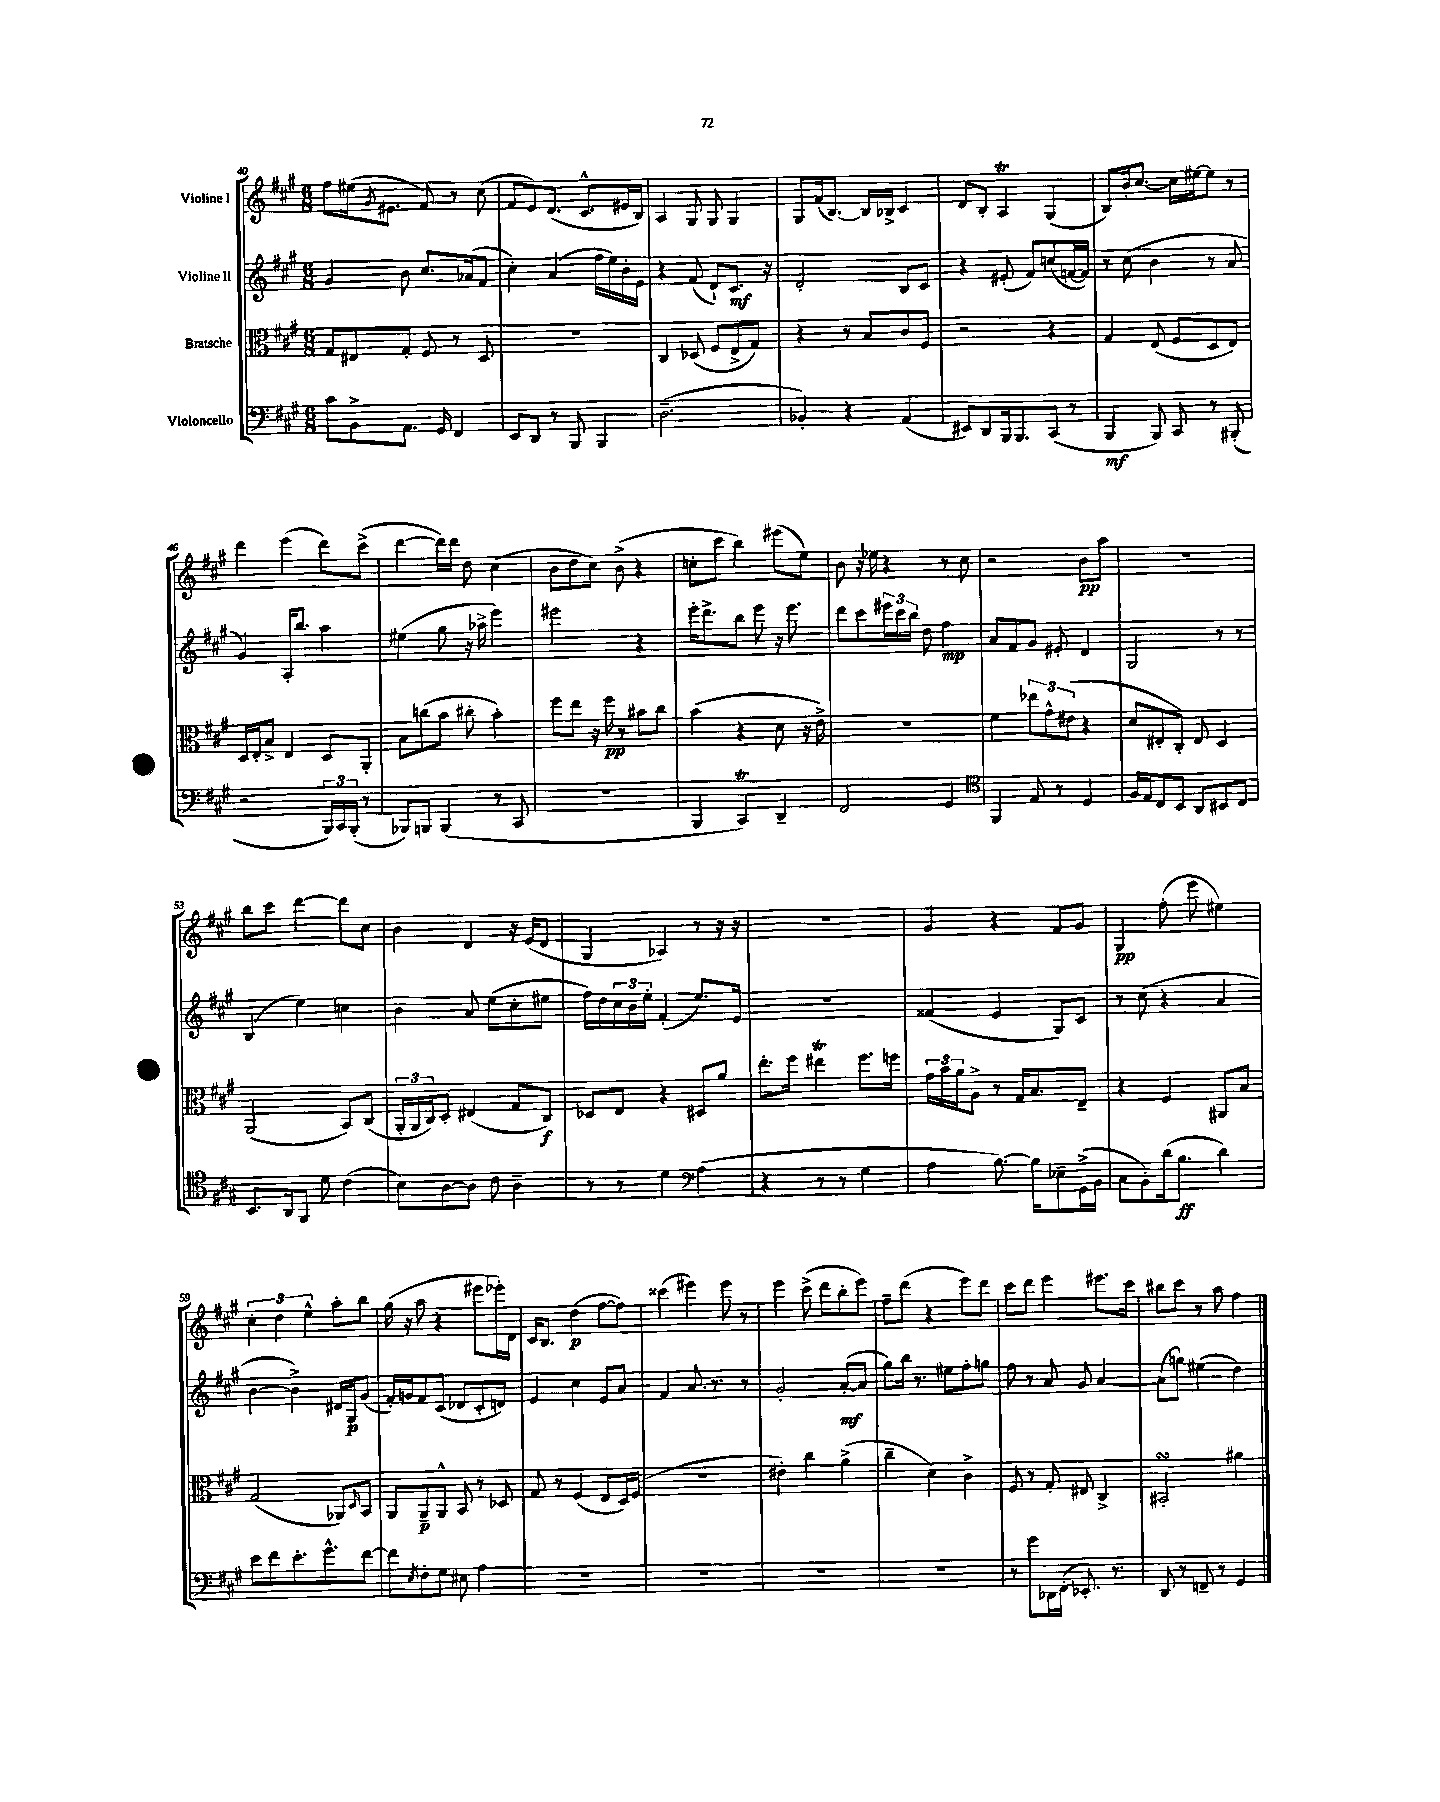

**kern	**dynam	**kern	**dynam	**kern	**dynam	**kern	**dynam
*part4	*part4	*part3	*part3	*part2	*part2	*part1	*part1
*staff4	*staff4	*staff3	*staff3	*staff2	*staff2	*staff1	*staff1
*I"Violoncello	*	*I"Bratsche	*	*I"Violine II	*	*I"Violine I	*
*clefF4	*	*clefC3	*	*clefG2	*	*clefG2	*
*k[f#c#g#]	*	*k[f#c#g#]	*	*k[f#c#g#]	*	*k[f#c#g#]	*
*M6/8	*	*M6/8	*	*M6/8	*	*M6/8	*
=40	=40	=40	=40	=40	=40	=40	=40
8c#\L	.	8G#/L	.	4g#/	.	8ff#\L	.
8BB^\	.	8E#X/	.	.	.	(16ee#X\k	.
.	.	.	.	.	.	8qg#/	.
.	.	.	.	.	.	8.e#X\J	.
8.AA\J	.	8G#'/J	.	8b\	.	.	.
.	.	8F#/	.	8.cc#/L	.	8f#/)	.
16GG#/	.	.	.	.	.	.	.
4FF#/	.	8r	.	.	.	8r	.
.	.	.	.	(16a-X/k	.	.	.
.	.	8D/	.	8f#/J	.	(8cc#\	.
=41	=41	=41	=41	=41	=41	=41	=41
8EE/L	.	2.r	.	4cc#'\)	.	8f#/L	.
8DD/J	.	.	.	.	.	8e/)	.
8r	.	.	.	(4a/	.	(8.d/J	.
8BBB/	.	.	.	.	.	.	.
.	.	.	.	.	.	8.c#^^/L	.
4BBB/	.	.	.	16ff#\LL	.	.	.
.	.	.	.	16ee\)	.	.	.
.	.	.	.	16b'\	.	16e#X/L	.
.	.	.	.	16e\JJ	.	16B/JJ)	.
=42	=42	=42	=42	=42	=42	=42	=42
(2.D~\	.	4C#/	.	4r	.	4A/	.
.	.	(8D-X/	.	(8f#/	.	8G#/	.
.	.	8F#/L	.	8d`/L)	.	8G#/	.
.	.	8E^/	.	8.c#/J	mf	4G#/	.
.	.	8G#/J)	.	.	.	.	.
.	.	.	.	16r	.	.	.
=43	=43	=43	=43	=43	=43	=43	=43
4BB-X'/)	.	4r	.	2d'/	.	8G#/L	.
.	.	.	.	.	.	(16f#/k	.
.	.	.	.	.	.	[8.B/J)	.
4r	.	8r	.	.	.	.	.
.	.	8B/L	.	.	.	16B/LL]	.
.	.	.	.	.	.	16B-X^/JJ	.
(4AA/	.	8c#/	.	8B/L	.	4c#/	.
.	.	8F#/J	.	8c#/J	.	.	.
=44	=44	=44	=44	=44	=44	=44	=44
8EE#X/L)	.	2r	.	4r	.	8d/L	.
8DD/	.	.	.	.	.	8B'/J	.
16BBB/k	.	.	.	(8e#X'/	.	4AT/	.
8.BBB/	.	.	.	.	.	.	.
.	.	.	.	8f#/L)	.	.	.
(8CC#/J	.	4r	.	(8ccn/	.	(4G#/	.
8r	.	.	.	[16fn/L	.	.	.
.	.	.	.	16f/JJ])	.	.	.
=45	=45	=45	=45	=45	=45	=45	=45
4BBB/	mf	4G#/	.	8r	.	8B/L)	.
.	.	.	.	(8cc#\	.	16b'/k	.
.	.	.	.	.	.	[8.cc#/J	.
8BBB/)	.	(8E/	.	4b\	.	.	.
8CC#/	.	8F#/L	.	.	.	16cc#\LL]	.
.	.	.	.	.	.	[16ee#X\J	.
8r	.	8D/	.	8r	.	8ee#\J]	.
(8BBB#X'/	.	8E/J)	.	8a/	.	8r	.
!!LO:LB:g=z
=46	=46	=46	=46	=46	=46	=46	=46
2r	.	16D/LL	.	4g#/)	.	4ddd\	.
.	.	16E'/J	.	.	.	.	.
.	.	8B^/J	.	.	.	.	.
.	.	4E/	.	16A'/KL	.	(4eee\	.
.	.	.	.	8.bb/J	.	.	.
24BBB/LL)	.	8D/L	.	4aa\	.	8ddd\L)	.
24CC#/	.	.	.	.	.	.	.
(24BBB'/JJ	.	.	.	.	.	.	.
8r	.	8AA'/J	.	.	.	(8ccc#^\J	.
=47	=47	=47	=47	=47	=47	=47	=47
8BBB-X/L)	.	8B\L	.	(4ee#X\	.	[4ddd\	.
8BBBn/J	.	(8ccn\	.	.	.	.	.
(4BBB/	.	8b\J	.	8gg#\	.	16ddd\LL])	.
.	.	.	.	.	.	16ddd\JJ	.
.	.	8cc#X'\	.	16r	.	8dd\	.
.	.	.	.	16aa-X^\	.	.	.
8r	.	4b'\)	.	4eee\)	.	(4cc#\	.
8CC#/	.	.	.	.	.	.	.
=48	=48	=48	=48	=48	=48	=48	=48
2.r	.	8ff#\L	.	2eee#X\	.	8b\L	.
.	.	8ee\J	.	.	.	8dd\	.
.	.	16r	.	.	.	8cc#\J)	.
.	.	16ff#\	pp	.	.	.	.
.	.	8r	.	.	.	(8b^\	.
.	.	8b#X\L	.	4r	.	4r	.
.	.	8cc#\J	.	.	.	.	.
=49	=49	=49	=49	=49	=49	=49	=49
4BBB/	.	(4b\	.	16eee'\KL	.	8ccn'\L	.
.	.	.	.	8.ddd^\	.	.	.
.	.	.	.	.	.	8ccc#\J	.
4CC#t/)	.	4r	.	8bb\J	.	4bb\)	.
.	.	.	.	8eee\	.	.	.
4DD~/	.	8d\	.	16r	.	(8eee#X\L	.
.	.	.	.	8.eee\	.	.	.
.	.	16r	.	.	.	8ee\J)	.
.	.	16e^\)	.	.	.	.	.
=50	=50	=50	=50	=50	=50	=50	=50
2FF#/	.	2.r	.	8ddd\L	.	8b\	.
.	.	.	.	8ccc#\	.	16r	.
.	.	.	.	.	.	16ee-X\	.
.	.	.	.	24eee#X\L	.	4r	.
.	.	.	.	24ccc#\	.	.	.
.	.	.	.	24bb\JJ	.	.	.
.	.	.	.	8dd\	.	.	.
4GG#/	.	.	.	4ff#\	mp	8r	.
.	.	.	.	.	.	8cc#\	.
=51	=51	=51	=51	=51	=51	=51	=51
*clefC4	*	*	*	*	*	*	*
4FF#/	.	4f#\	.	8a/L	.	2r	.
.	.	.	.	8f#/	.	.	.
8E/	.	12ee-X\L	.	8g#/J	.	.	.
.	.	12g#^^\	.	.	.	.	.
8r	.	.	.	8e#X'/	.	.	.
.	.	(12e#X\J	.	.	.	.	.
4D/	.	4r	.	4d/	.	8b\L	pp
.	.	.	.	.	.	8aa\J	.
=52	=52	=52	=52	=52	=52	=52	=52
16F#/LL	.	8d/L	.	2G#/	.	2.r	.
16E/J	.	.	.	.	.	.	.
8C#/	.	8E#X'/	.	.	.	.	.
8BB/J	.	8C#'/J)	.	.	.	.	.
8AA/L	.	8E#/	.	.	.	.	.
8BB#X/	.	4D/	.	8r	.	.	.
8C#/J	.	.	.	8r	.	.	.
!!LO:LB:g=z
=53	=53	=53	=53	=53	=53	=53	=53
8.BB/L	.	(2AA/	.	(4B/	.	8bb\L	.
.	.	.	.	.	.	8ccc#\J	.
16AA/k	.	.	.	.	.	.	.
8FF#/J	.	.	.	4ee\)	.	[4ddd\	.
8d\	.	.	.	.	.	.	.
(4c#\	.	8BB/L)	.	4ccn\	.	8ddd\L]	.
.	.	(8C#/J	.	.	.	8cc#\J	.
=54	=54	=54	=54	=54	=54	=54	=54
8B\L)	.	24AA'/LL	.	4b\	.	4b\	.
.	.	24AA/	.	.	.	.	.
.	.	24C#/J)	.	.	.	.	.
[8A\	.	8D'/J	.	.	.	.	.
8A\J]	.	(4E#X/	.	8a/	.	4d/	.
8c#\	.	.	.	(8ee\L	.	.	.
4A~\	.	8G#/L	.	8cc#'\	.	16r	.
.	.	.	.	.	.	(16e/KL	.
.	.	8C#/J)	f	8ee#X\J	.	8d/J	.
=55	=55	=55	=55	=55	=55	=55	=55
8r	.	8D-X/L	.	16ff#\LL)	.	4G#/	.
.	.	.	.	16dd\	.	.	.
8r	.	8E/J	.	24cc#\	.	.	.
.	.	.	.	24b\	.	.	.
.	.	.	.	24ee'\JJ	.	.	.
4d\	.	4r	.	(4f#'/	.	4A-X/)	.
*clefF4	*	*	*	*	*	*	*
(4A\	.	8D#X/L	.	8.ee/L)	.	8r	.
.	.	8a/J	.	.	.	16r	.
.	.	.	.	16e/Jk	.	16r	.
=56	=56	=56	=56	=56	=56	=56	=56
4r	.	8.ee'\L	.	2.r	.	2.r	.
.	.	16ff#\Jk	.	.	.	.	.
8r	.	4ee#Xt\	.	.	.	.	.
8r	.	.	.	.	.	.	.
4G#\	.	8.ff#\L	.	.	.	.	.
.	.	16ffn\Jk	.	.	.	.	.
=57	=57	=57	=57	=57	=57	=57	=57
4A\	.	24g#\LL	.	(4f##X/	.	4g#/	.
.	.	24b\	.	.	.	.	.
.	.	24a\J	.	.	.	.	.
.	.	8A^\J	.	.	.	.	.
[8.B\)	.	8r	.	4e/	.	4r	.
.	.	16G#/KL	.	.	.	.	.
16B\KL]	.	8.B/	.	.	.	.	.
8E-X~\	.	.	.	8G#/L)	.	8f#/L	.
(16GG#^\L	.	8E~/J	.	8c#/J	.	8g#/J	.
16BB\JJ	.	.	.	.	.	.	.
=58	=58	=58	=58	=58	=58	=58	=58
8C#\L	.	4r	.	8r	.	4G#/	pp
8BB'\)	.	.	.	(8cc#\	.	.	.
(16d\k	.	4F#/	.	4r	.	(8ff#'\	.
8.B\J	ff	.	.	.	.	.	.
.	.	.	.	.	.	8eee\	.
4d\)	.	8AA#X/L	.	4a/	.	4ee#X\)	.
.	.	8B/J	.	.	.	.	.
!!LO:LB:g=z
=59	=59	=59	=59	=59	=59	=59	=59
8e\L	.	(2G#/	.	[4b\	.	6cc#'\	.
8f#\	.	.	.	.	.	.	.
.	.	.	.	.	.	6dd\	.
8.e'\	.	.	.	4b^\])	.	.	.
.	.	.	.	.	.	6ee^^\	.
8.g#^^\	.	.	.	.	.	.	.
.	.	8AA-X/L)	.	16d#X/LL	.	8aa'\L	.
.	.	.	.	16G#/J	p	.	.
.	.	16qqD/	.	.	.	.	.
[8f#\J	.	8BB/J	.	(8g#/J	.	8bb\J	.
=60	=60	=60	=60	=60	=60	=60	=60
8f#\L]	.	8AA/L	.	16f#'/LL)	.	(16gg#\	.
.	.	.	.	16gn/J	.	16r	.
8qE/	.	.	.	.	.	.	.
8F#'\	.	8AA~/	p	8f#/	.	8aa\	.
8G#\J	.	8AA^^/J	.	(8c#/J	.	4r	.
8E#X\	.	8BB/	.	8d-X/L	.	.	.
4A\	.	8r	.	8c#'/	.	8eee#X\L	.
.	.	8D-X/	.	8dn/J)	.	16eee-X'\L)	.
.	.	.	.	.	.	16d\JJ	.
=61	=61	=61	=61	=61	=61	=61	=61
2.r	.	8G#/	.	4e/	.	16c#/KL	.
.	.	.	.	.	.	8.B/J	.
.	.	8r	.	.	.	.	.
.	.	(4F#/	.	4cc#\	.	(4dd\	p
.	.	8E/L	.	8e/L	.	[8ff#\L	.
.	.	16D/L)	.	8a/J	.	8ff#\J])	.
.	.	(16F#/JJ	.	.	.	.	.
=62	=62	=62	=62	=62	=62	=62	=62
2.r	.	2.r	.	4f#/	.	(4ccc##X\	.
.	.	.	.	8.a/	.	4eee#X\)	.
.	.	.	.	8.r	.	.	.
.	.	.	.	.	.	8eee#\	.
.	.	.	.	8r	.	8r	.
=63	=63	=63	=63	=63	=63	=63	=63
2.r	.	4e#X'\)	.	2g#'/	.	4eee\	.
.	.	4cc#\	.	.	.	(8ccc#^\	.
.	.	.	.	.	.	8ddd\L	.
.	.	(4a^\	.	([8a'/L	mf	8bb'\	.
.	.	.	.	8a/J]	.	8eee\J)	.
=64	=64	=64	=64	=64	=64	=64	=64
2.r	.	4cc#~\	.	8gg#\L)	.	8ff#~\L	.
.	.	.	.	16bb\Jk	.	(8ddd\J	.
.	.	.	.	8.r	.	.	.
.	.	4d\)	.	.	.	4r	.
.	.	.	.	8ee#X\L	.	.	.
.	.	4c#^\	.	8ff#'\	.	8eee\L)	.
.	.	.	.	8ggn\J	.	8ddd\J	.
=65	=65	=65	=65	=65	=65	=65	=65
8r	.	8F#/	.	8ff#\	.	8ccc#\L	.
8g#\L	.	8r	.	8r	.	8ddd\J	.
16DD-X\L	.	8G#'/	.	8a/	.	4eee\	.
(16FF#'\JJ	.	.	.	.	.	.	.
8.EE-X'/)	.	8E#X/	.	8g#/	.	.	.
.	.	4C#^/	.	[4a/	.	8.eee#X\L	.
8.r	.	.	.	.	.	.	.
.	.	.	.	.	.	16ccc#\Jk	.
=66	=66	=66	=66	=66	=66	=66	=66
8DD/	.	2BB#XsSsS'/	.	(8a\L]	.	8bb#X\L	.
8r	.	.	.	8ggn\J)	.	8ccc#\J	.
8FFn~/	.	.	.	(4ee#X\	.	8r	.
8r	.	.	.	.	.	8aa\	.
4GG#/	.	4a#X\	.	4dd\)	.	4ff#\	.
==	==	==	==	==	==	==	==
*-	*-	*-	*-	*-	*-	*-	*-
